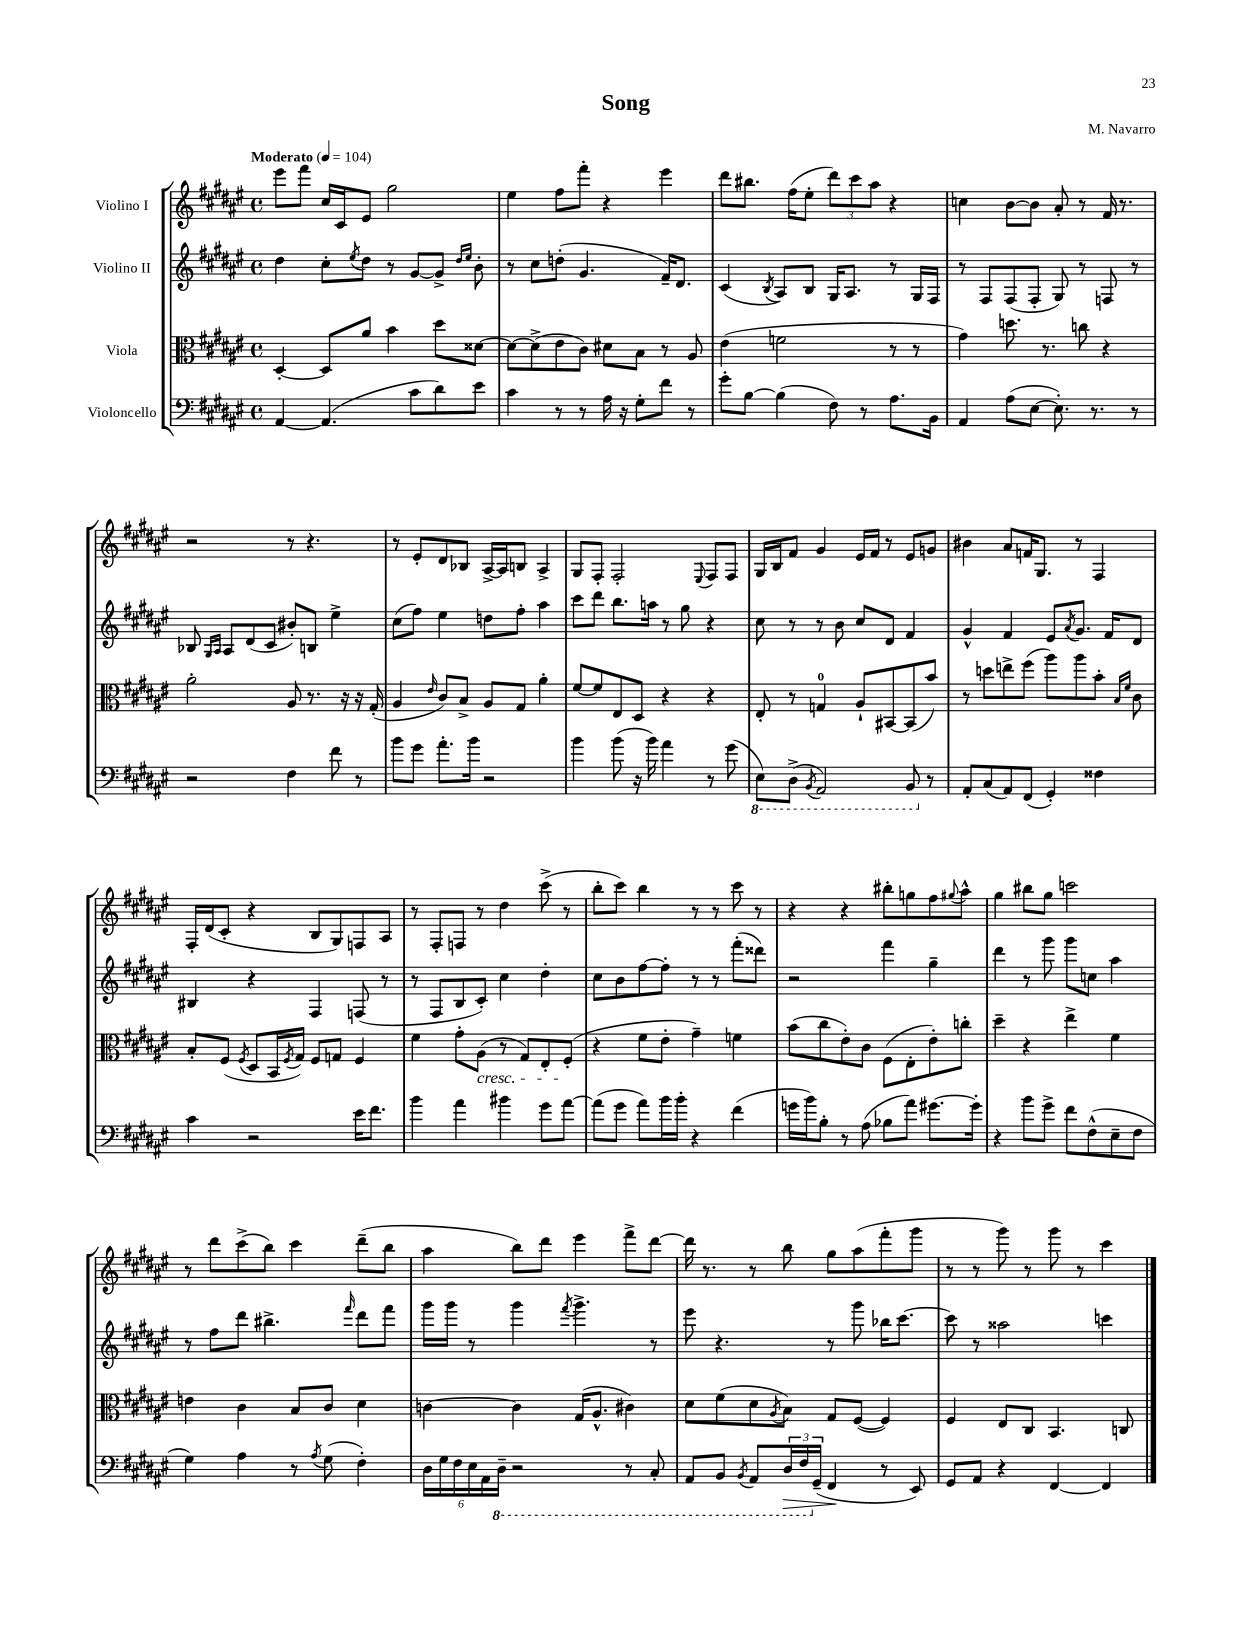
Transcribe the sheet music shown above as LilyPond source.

\header { title = "Song" composer = "M. Navarro" }
<<
\new StaffGroup <<
\new Staff = "s0" \with { instrumentName = "Violino I" } {
    \clef treble \key fis \major \defaultTimeSignature \time 4/4 \tempo "Moderato" 4 = 104
    eis'''8 fis'''8 cis''16 cis'16 eis'8 gis''2 |
    eis''4 fis''8 fis'''8-. r4 eis'''4 |
    dis'''8 bis''8. fis''16( eis''8-. \tuplet 3/2 { dis'''8) cis'''8 ais''8 } r4 |
    c''4 b'8~ b'8 ais'8-. r8 fis'16 r8. |
    r2 r8 r4. |
    r8 eis'8-. dis'8 bes8 ais16~-> ais16 b8 ais4-> |
    gis8 fis8-. fis2-. \appoggiatura { eis8 } fis8 fis8 |
    gis16 b16 fis'8 gis'4 eis'16 fis'16 r8 eis'8 g'8 |
    bis'4 ais'8 f'16 gis8. r8 fis4 |
    fis16-. dis'16( cis'8-. r4 b8 gis8) f8 ais8 |
    r8 fis8-. f8 r8 dis''4 cis'''8->( r8 |
    b''8-. cis'''8) b''4 r8 r8 cis'''8 r8 |
    r4 r4 bis''8-. g''8 fis''8 \appoggiatura { gis''8 } ais''8-^ |
    gis''4 bis''8 gis''8 c'''2 |
    r8 dis'''8 cis'''8->( b''8) cis'''4 dis'''8--( b''8 |
    ais''4 b''8) dis'''8 eis'''4 fis'''8-> dis'''8~ |
    dis'''16 r8. r8 b''8 gis''8 ais''8( fis'''8-. gis'''8 |
    r8 r8 gis'''8) r8 gis'''8 r8 cis'''4 \bar "|." |
}
\new Staff = "s1" \with { instrumentName = "Violino II" } {
    \clef treble \key fis \major \defaultTimeSignature \time 4/4
    dis''4 cis''8-. \acciaccatura { eis''8 } dis''8 r8 gis'8~ gis'8-> \grace { dis''16 eis''16 } b'8-. |
    r8 cis''8 d''8-.( gis'4. fis'16--) dis'8. |
    cis'4( \acciaccatura { b8 } ais8) b8 gis16 ais8. r8 gis16 fis16 |
    r8 fis8 fis8( fis8-. gis8) r8 f8 r8 |
    bes8 \grace { gis16 ais16 } ais8 dis'8( cis'8 bis'8-.) b8 eis''4-> |
    cis''8( fis''8) eis''4 d''8 fis''8-. ais''4 |
    cis'''8 dis'''8 b''8. a''16 r8 gis''8 r4 |
    cis''8 r8 r8 b'8 cis''8 dis'8 fis'4 |
    gis'4-^ fis'4 eis'8 \acciaccatura { ais'8 } gis'8. fis'16 dis'8 |
    bis4 r4 fis4 f8( r8 |
    r8 fis8 b8 cis'8-.) cis''4 dis''4-. |
    cis''8 b'8 fis''8~ fis''8-. r8 r8 fis'''8-.( disis'''8) |
    r2 fis'''4 gis''4-- |
    dis'''4 r8 gis'''8 gis'''8 c''8 ais''4 |
    r8 fis''8 dis'''8 bis''4.-> \grace { fis'''16 } dis'''8 fis'''8 |
    gis'''16 gis'''16 r8 gis'''4 \acciaccatura { fis'''8 } gis'''4.-> r8 |
    eis'''8 r4. r8 gis'''8 bes''16 cis'''8.~ |
    cis'''8 r8 aisis''2 c'''4 \bar "|." |
}
\new Staff = "s2" \with { instrumentName = "Viola" } {
    \clef alto \key fis \major \defaultTimeSignature \time 4/4
    dis4~-. dis8 ais'8 b'4 dis''8 disis'8~ |
    disis'8~ disis'8->( eis'8 cis'8) dis'8 b8 r8 ais8 |
    eis'4( f'2 r8 r8 |
    gis'4) d''8. r8. c''8 r4 |
    ais'2-. ais8 r8. r16 r16 gis16-.( |
    ais4 \grace { eis'16 } cis'8) b8-> ais8 gis8 ais'4-. |
    fis'8~ fis'8 eis8 dis8 r4 r4 |
    eis8-. r8 g4-0 ais8-! bis,8~ bis,8( b'8) |
    r8 d''8 e''8-> fis''8( ais''8) ais''8 b'8-. \grace { b16 fis'16 } cis'8 |
    b8-. fis8( \acciaccatura { fis8 } dis8 b,16 \acciaccatura { fis8 } gis16) fis8 g8 fis4 |
    fis'4 gis'8-. ais8\cresc( r8 gis8) eis8-. fis8-.\!( |
    r4 fis'8 eis'8-. gis'4--) f'4 |
    b'8( cis''8 eis'8-.) cis'8 fis8( eis8-. eis'8-.) c''8-. |
    dis''4-- r4 eis''4-> fis'4 |
    e'4 cis'4 b8 cis'8 dis'4 |
    c'4~ c'4 gis16( ais8.-^ cis'4) |
    dis'8 fis'8( dis'8 \acciaccatura { ais8 } b8) gis8 fis8~( fis4) |
    fis4 eis8 cis8 b,4. c8 \bar "|." |
}
\new Staff = "s3" \with { instrumentName = "Violoncello" } {
    \clef bass \key fis \major \defaultTimeSignature \time 4/4
    ais,4~ ais,4.( cis'8 dis'8) eis'8 |
    cis'4 r8 r8 ais16 r16 gis8-. fis'8 r8 |
    gis'8-. b8~ b4( fis8) r8 ais8. b,16 |
    ais,4 ais8( eis8~ eis8.-.) r8. r8 |
    r2 fis4 fis'8 r8 |
    b'8 gis'8 ais'8.-. b'16 r2 |
    b'4 b'8( r16 b'16) ais'4 r8 gis'8( |
    \ottava #-1 eis,8) dis,8->( \acciaccatura { b,,8 } ais,,2) b,,8 \ottava #0 r8 |
    ais,8-. cis8( ais,8) fis,8( gis,4-.) fisis4 |
    cis'4 r2 eis'16 fis'8. |
    b'4 ais'4 bis'4 gis'8 ais'8~ |
    ais'8( gis'8 ais'8) b'16 b'16-. r4 fis'4( |
    g'16 b'16) b8-. r8 ais8( bes8 ais'8) gis'8.~ gis'16-. |
    r4 b'8 gis'8-> fis'8 fis8-^( eis8-- fis8 |
    gis4) ais4 r8 \acciaccatura { ais8 } gis8( fis4-.) |
    \tuplet 6/4 { dis16 gis16 fis16 eis16 ais,16 \ottava #-1 dis,16-- } r2 r8 cis,8-. |
    ais,,8 b,,8 \acciaccatura { b,,8 } ais,,8 \tuplet 3/2 { dis,16\> fis,16 \ottava #0 gis,16--( } fis,4\! r8 eis,8) |
    gis,8 ais,8 r4 fis,4~ fis,4 \bar "|." |
}
>>
>>
\layout { \context { \Score \remove "Bar_number_engraver" } }
